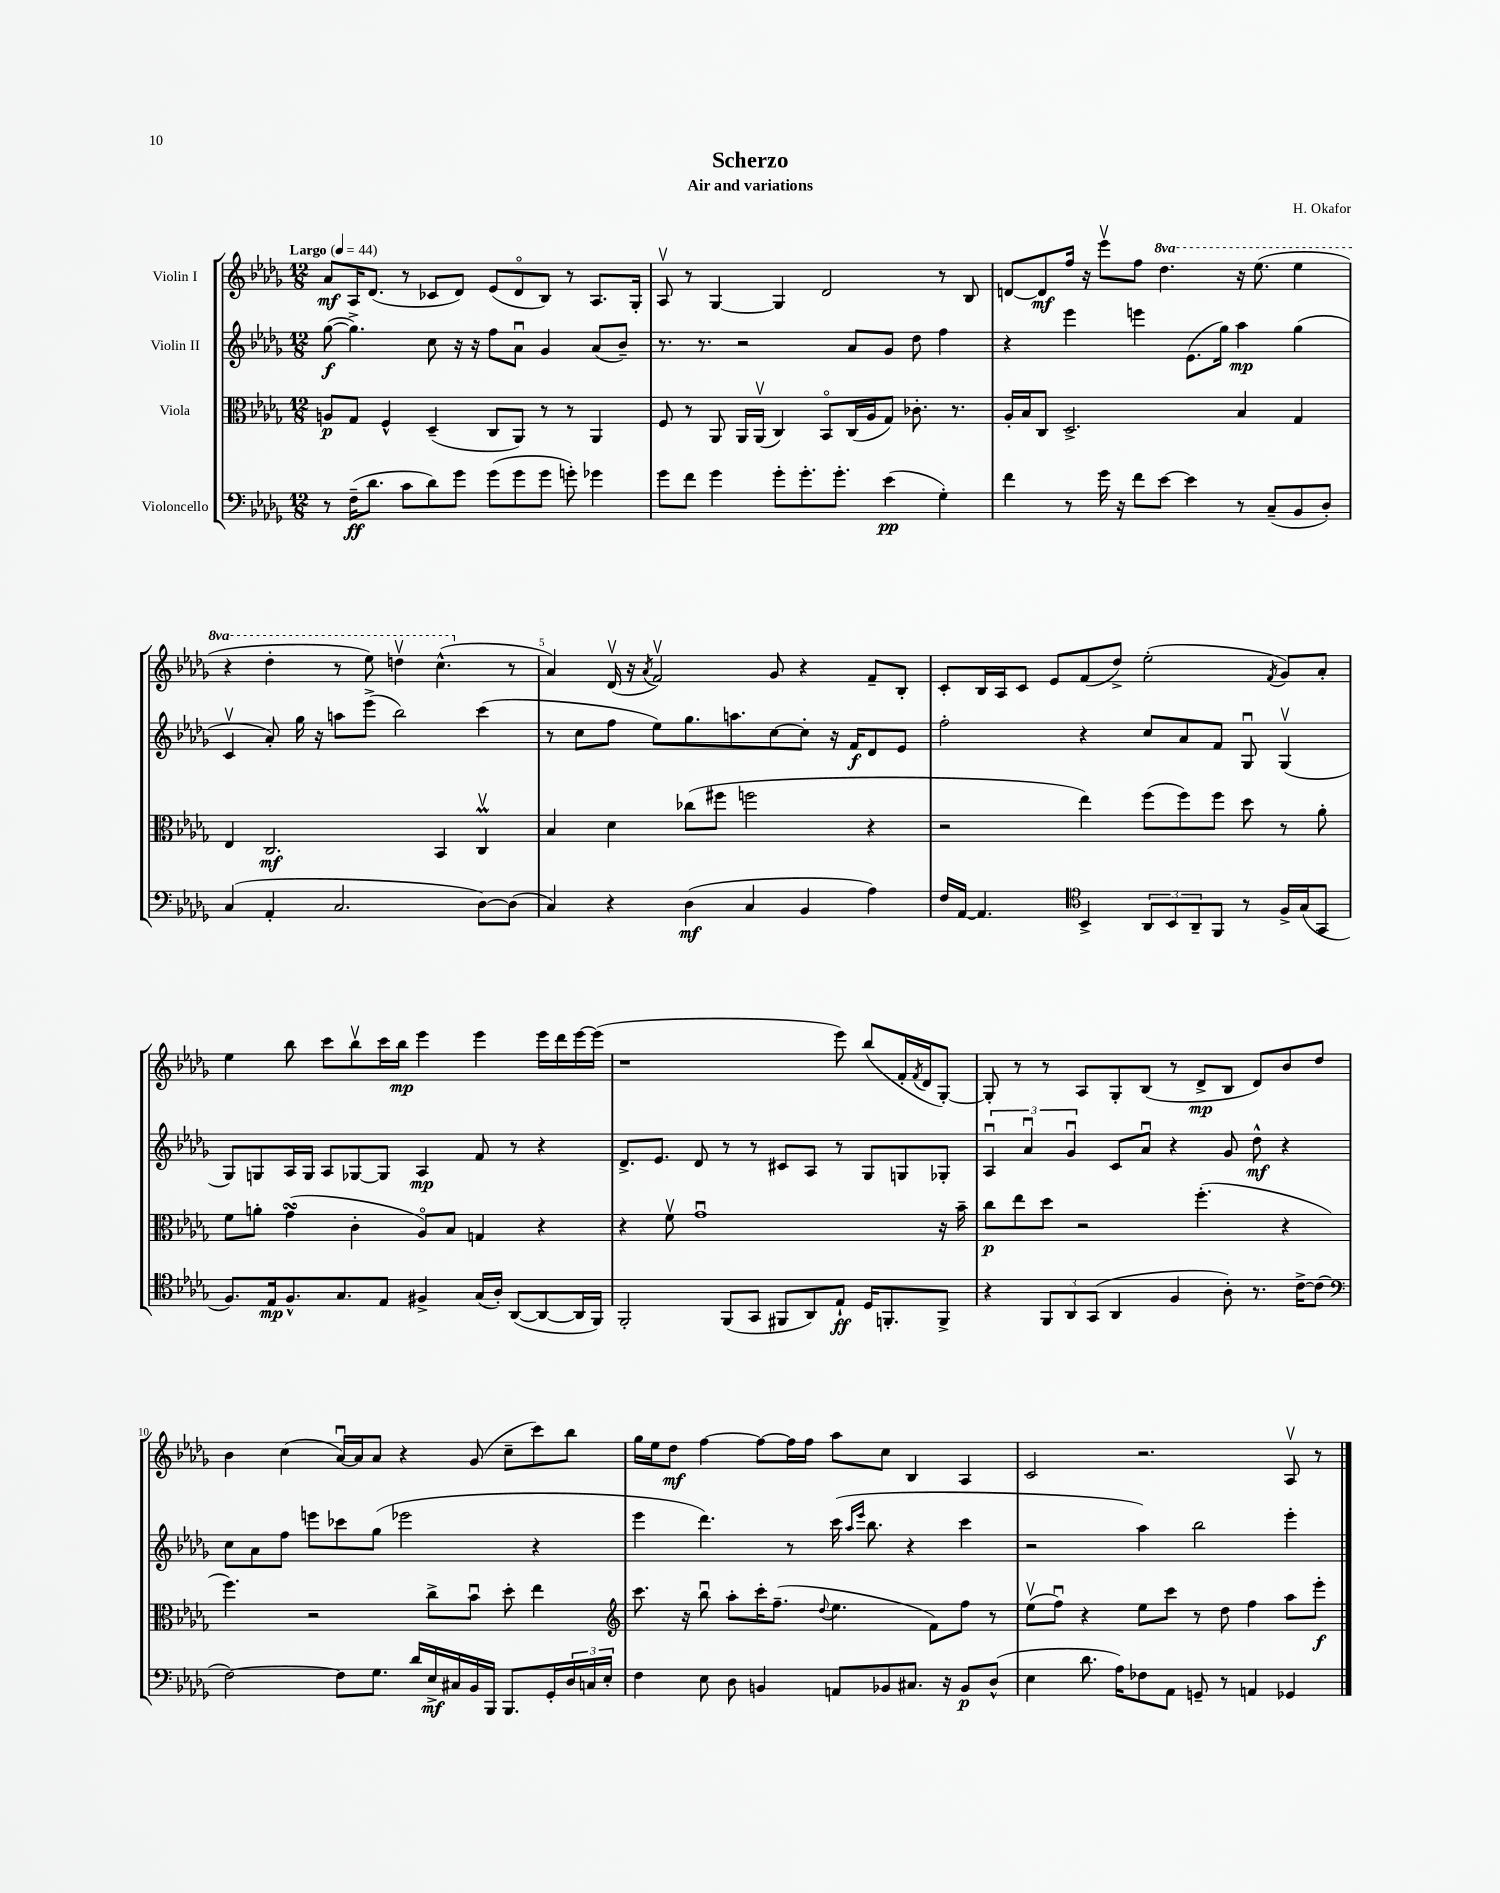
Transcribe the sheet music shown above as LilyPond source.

\header { title = "Scherzo" composer = "H. Okafor" subtitle = "Air and variations" }
<<
\new StaffGroup <<
\new Staff = "s0" \with { instrumentName = "Violin I" } {
    \clef treble \key des \major \numericTimeSignature \time 12/8 \set Staff.ottavationMarkups = #ottavation-simple-ordinals \tempo "Largo" 4 = 44
    aes'8\mf aes16 des'8.( r8 ces'8 des'8) ees'8( des'8\flageolet bes8) r8 aes8. ges16-. |
    aes8\upbow r8 ges4~ ges4 des'2 r8 bes8 |
    d'8~ d'8\mf f''16 r16 ees'''8\upbow f''8 \ottava #1 des'''4. r16 ees'''8.( ees'''4 |
    r4 des'''4-. r8 ees'''8) d'''4\upbow c'''4.-^( \ottava #0 r8 |
    aes'4) des'16\upbow( r16 \acciaccatura { aes'8 } f'2\upbow) ges'8 r4 f'8-- bes8-. |
    c'8-. bes16 aes16 c'8 ees'8 f'8( des''8->) ees''2-.( \acciaccatura { f'8 } ges'8) aes'8-. |
    ees''4 bes''8 c'''8 bes''8\upbow c'''16 bes''16\mp ees'''4 ees'''4 ees'''16 des'''16 ees'''16~ ees'''16( |
    r1 ees'''8) bes''8( f'16-. \acciaccatura { f'8 } des'16 ges8~-.) |
    ges8-. r8 r8 aes8 ges8-. bes8( r8 des'8->\mp bes8 des'8) bes'8 des''8 |
    bes'4 c''4( aes'16~\downbow) aes'16 aes'8 r4 ges'8( c''8-- c'''8) bes''8 |
    ges''16 ees''16 des''8\mf f''4~ f''8~ f''16 f''16 aes''8 c''8 bes4 aes4 |
    c'2 r2. aes8\upbow r8 \bar "|." |
}
\new Staff = "s1" \with { instrumentName = "Violin II" } {
    \clef treble \key des \major \numericTimeSignature \time 12/8
    ges''8~\f( ges''4.->) c''8 r16 r16 f''8 aes'8\downbow ges'4 aes'8( bes'8--) |
    r8. r8. r2 aes'8 ges'8 des''8 f''4 |
    r4 ees'''4 e'''4 ees'8.( ges''16) aes''4\mp ges''4( |
    c'4\upbow aes'8-.) ges''16 r16 a''8 ees'''8->( bes''2) c'''4( |
    r8 c''8 f''8 ees''8) ges''8. a''8. c''8~ c''8-. r16 f'16\f des'8 ees'8 |
    f''2-. r4 c''8 aes'8 f'8 ges8\downbow ges4\upbow( |
    ges8) g8 aes16 g16 aes8 ges8~ ges8 aes4\mp f'8 r8 r4 |
    des'8.-> ees'8. des'8 r8 r8 cis'8 aes8 r8 ges8 g8 ges8-. |
    \tuplet 3/2 { aes4\downbow aes'4\downbow ges'4\downbow } c'8 aes'8\downbow r4 ges'8 des''8-^\mf r4 |
    c''8 aes'8 f''8 e'''8 ces'''8 ges''8( ees'''2 r4 |
    ees'''4 des'''4.) r8 c'''16( \grace { aes''16 ees'''16 } bes''8. r4 c'''4 |
    r2 aes''4) bes''2 ees'''4-. \bar "|." |
}
\new Staff = "s2" \with { instrumentName = "Viola" } {
    \clef alto \key des \major \numericTimeSignature \time 12/8
    a8\p ges8 f4-^ des4--( c8 aes,8) r8 r8 aes,4 |
    f8 r8 aes,8 aes,16 aes,16\upbow( c4) bes,8\flageolet c16( aes16 ges8) ces'8.-. r8. |
    aes16-. bes16 c8 des2.-> bes4 ges4 |
    ees4 c2.\mf bes,4 c4\upbow\prall |
    bes4 des'4 ces''8( fis''8 f''2 r4 |
    r2 ees''4) f''8( f''8) f''8 des''8 r8 aes'8-. |
    f'8 a'8-. ges'4\turn( c'4-. aes8\flageolet) bes8 g4 r4 |
    r4 f'8\upbow ges'1\downbow r16 bes'16-- |
    c''8\p ees''8 des''8 r2 f''4.-.( r4 |
    f''4.) r2 c''8-> bes'8\downbow des''8-. ees''4 |
    \clef treble c'''8. r16 bes''8\downbow aes''8-. c'''16-. f''8.--( \appoggiatura { des''8 } ees''4. f'8) f''8 r8 |
    ees''8\upbow( f''8\downbow) r4 ees''8 c'''8 r8 des''8 f''4 aes''8 ees'''8-.\f \bar "|." |
}
\new Staff = "s3" \with { instrumentName = "Violoncello" } {
    \clef bass \key des \major \numericTimeSignature \time 12/8
    r8 f16--\ff( des'8. c'8 des'8) ges'8 ges'8( ges'8 ges'8 g'8-.) ges'4 |
    ges'8 f'8 ges'4 ges'8-. ges'8.-. ges'8.-. ees'4\pp( ges4-.) |
    f'4 r8 ges'16 r16 f'8 ees'8~ ees'4 r8 c8--( bes,8 des8-.) |
    c4( aes,4-. c2. des8~) des8( |
    c4) r4 des4\mf( c4 bes,4 aes4) |
    f16 aes,16~ aes,4. \clef tenor bes,4-> \tuplet 3/2 { aes,8 bes,8 aes,8-- } f,8 r8 f16-> ges16( ges,8 |
    f8.) ees16\mp f8.-^ ges8. ees8 fis4-> ges16( aes16-.) aes,8~( aes,8~ aes,16 f,16) |
    f,2-. f,8( ges,8 fis,8 aes,8) ees8-!\ff des16 f,8.-. f,8-> |
    r4 \tuplet 3/2 { f,8 aes,8 ges,8( } aes,4 f4 aes8-.) r8. c'16~-> c'8( |
    \clef bass f2~) f8 ges8. des'16 ees16->\mf cis16 bes,16 bes,,16 bes,,8. ges,16-. \tuplet 3/2 { des16 c16 ees16-. } |
    f4 ees8 des8 b,4 a,8 bes,8 cis8. r16 bes,8\p des8-^( |
    ees4 des'8. aes16) fes8 aes,8 g,8-- r8 a,4 ges,4 \bar "|." |
}
>>
>>
\layout { \context { \Score \override BarNumber.break-visibility = ##(#f #t #t) barNumberVisibility = #(every-nth-bar-number-visible 5) } }
